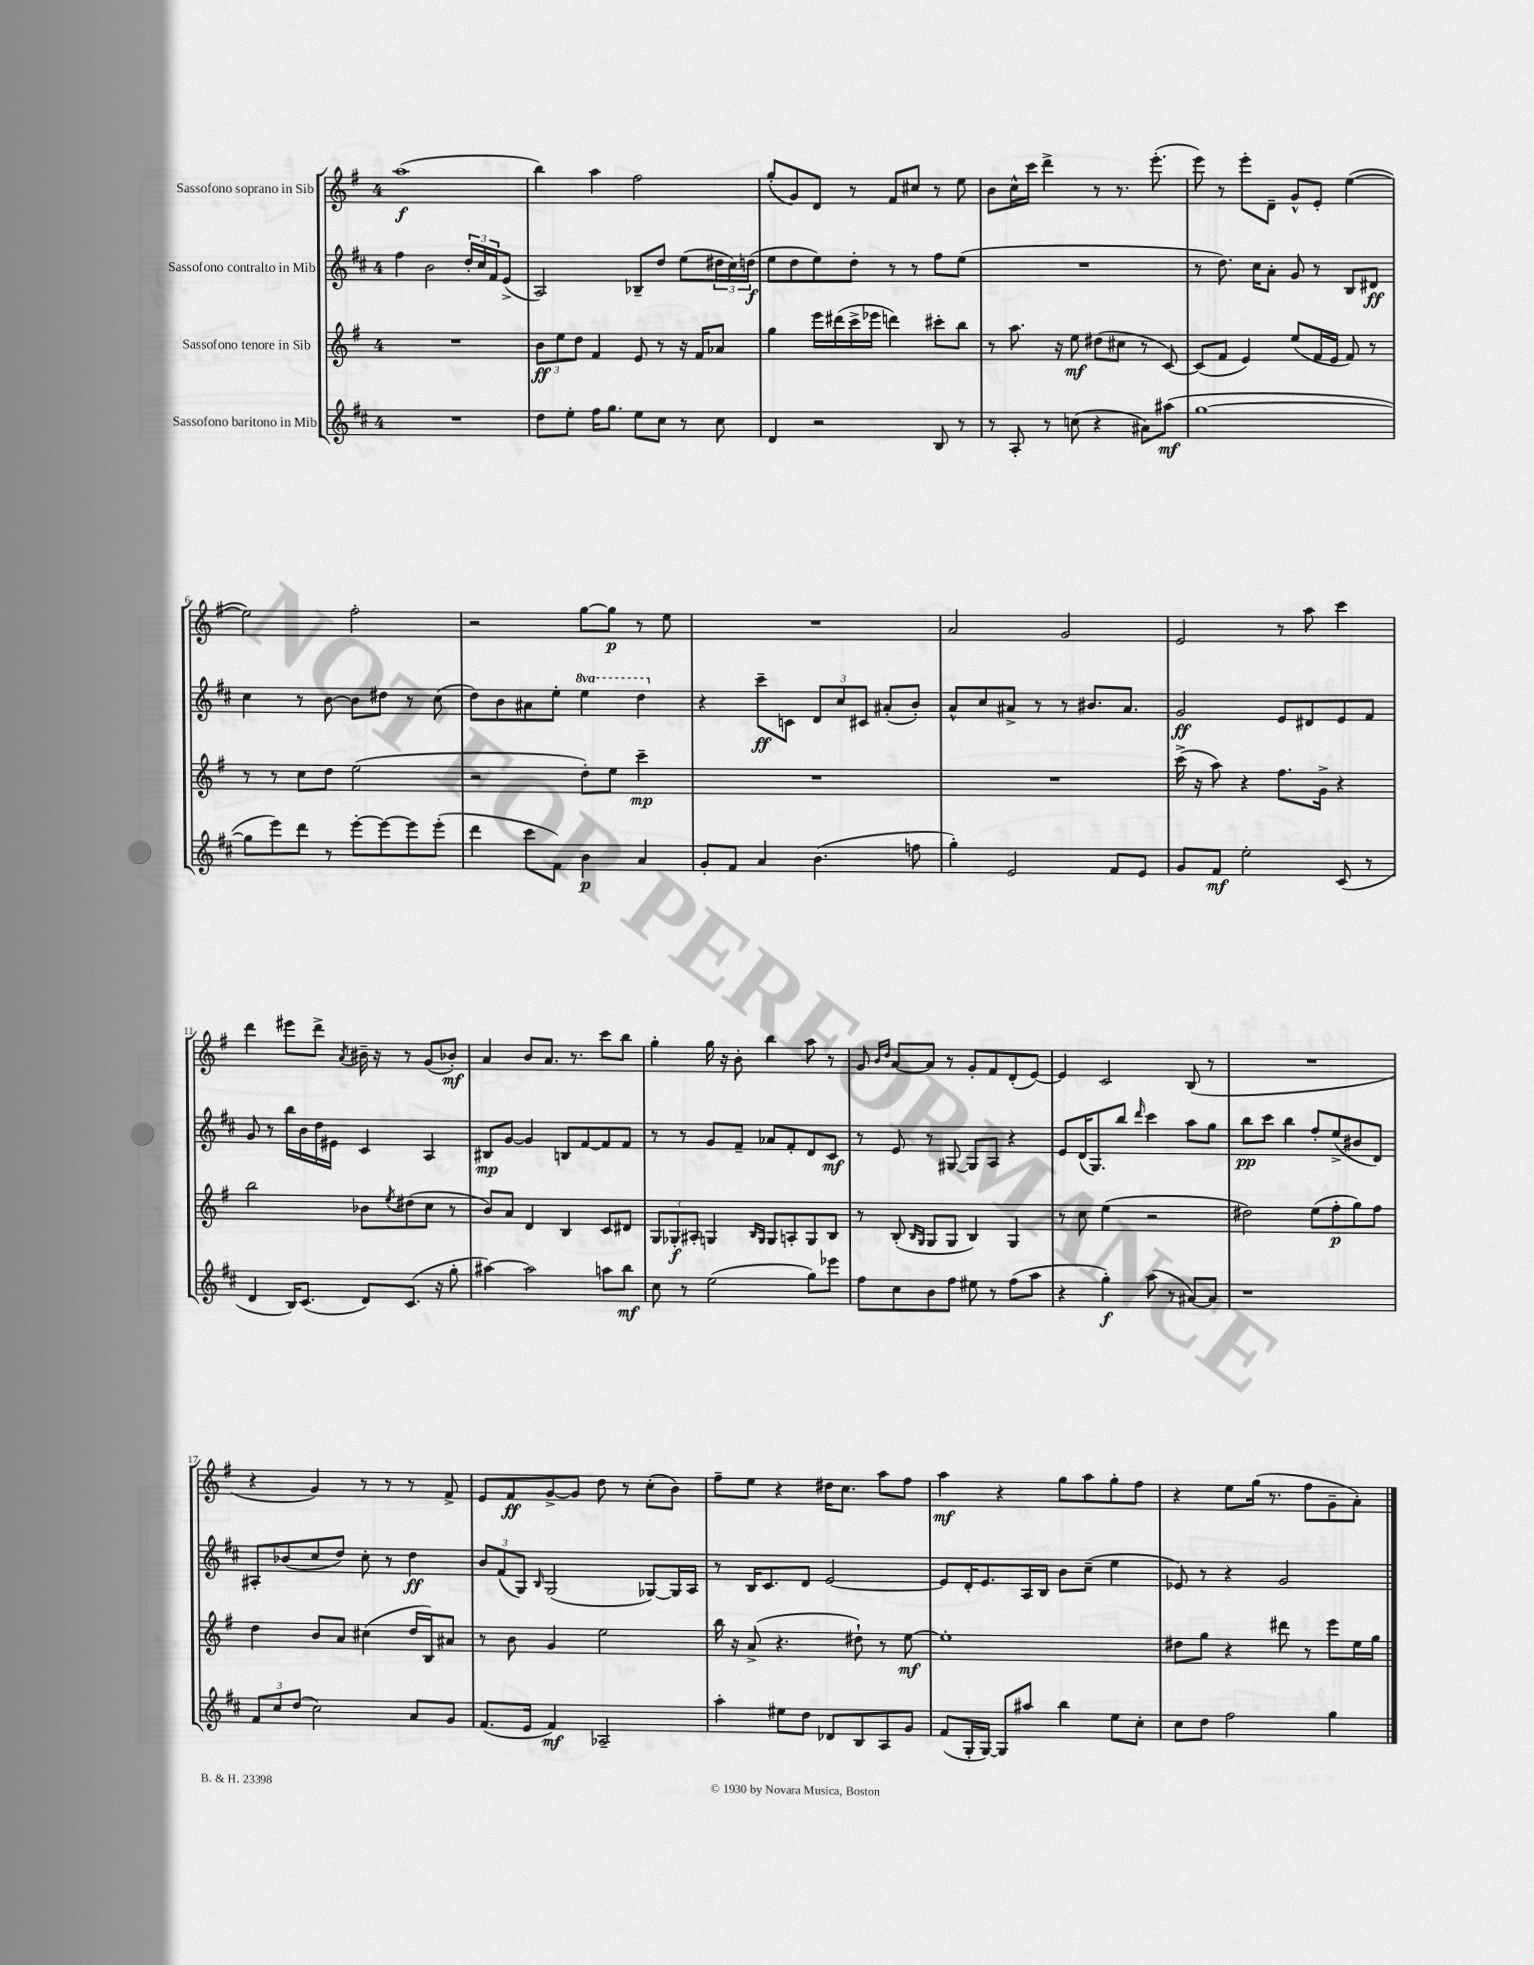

**kern	**dynam	**kern	**dynam	**kern	**dynam	**kern	**dynam
*part4	*part4	*part3	*part3	*part2	*part2	*part1	*part1
*staff4	*staff4	*staff3	*staff3	*staff2	*staff2	*staff1	*staff1
*I"Sassofono baritono in Mib	*	*I"Sassofono tenore in Sib	*	*I"Sassofono contralto in Mib	*	*I"Sassofono soprano in Sib	*
*clefG2	*	*clefG2	*	*clefG2	*	*clefG2	*
*k[f#c#]	*	*k[f#]	*	*k[f#c#]	*	*k[f#]	*
*M4/4	*	*M4/4	*	*M4/4	*	*M4/4	*
=1	=1	=1	=1	=1	=1	=1	=1
1r	.	1r	.	4ff#\	.	(1aa	f
.	.	.	.	2b\	.	.	.
.	.	.	.	24dd'/LL	.	.	.
.	.	.	.	24cc#/	.	.	.
.	.	.	.	24f#/J	.	.	.
.	.	.	.	(8e^/J	.	.	.
=2	=2	=2	=2	=2	=2	=2	=2
8dd\L	.	12b\L	ff	2A/)	.	4bb\)	.
.	.	12ee\	.	.	.	.	.
8ee'\J	.	.	.	.	.	.	.
.	.	12dd\J	.	.	.	.	.
16ff#\KL	.	4f#/	.	.	.	4aa\	.
8.gg\J	.	.	.	.	.	.	.
8ee\L	.	8e/	.	8B-X~/L	.	2ff#\	.
8cc#\J	.	8r	.	8dd/J	.	.	.
8r	.	16r	.	(8ee\L	.	.	.
.	.	16f#/KL	.	.	.	.	.
8cc#\	.	8a-X/J	.	24dd#X\L	.	.	.
.	.	.	.	24cc#\)	.	.	.
.	.	.	.	(24ddn\JJ	f	.	.
=3	=3	=3	=3	=3	=3	=3	=3
4d/	.	4gg\	.	8ee\L	.	(8gg'/L	.
.	.	.	.	8dd\	.	8g/)	.
2r	.	16eee\LL	.	8ee\)	.	8d/J	.
.	.	(16ddd#X\	.	.	.	.	.
.	.	16ccc^\	.	8dd'\J	.	8r	.
.	.	16eee-X\JJ	.	.	.	.	.
.	.	4dddn\)	.	8r	.	8f#/L	.
.	.	.	.	8r	.	8cc#X/J	.
8B/	.	8ccc#X'\L	.	8ff#\L	.	8r	.
8r	.	8bb\J	.	(8ee\J	.	8ee\	.
=4	=4	=4	=4	=4	=4	=4	=4
8r	.	8r	.	1r	.	8b\L	.
8A'/	.	8.aa\	.	.	.	16cc^^\L	.
.	.	.	.	.	.	16ccc\JJ	.
8r	.	.	.	.	.	4ddd^\	.
.	.	16r	.	.	.	.	.
(8ccn\	.	8ee\	mf	.	.	.	.
4r	.	(8dd#X\L	.	.	.	8r	.
.	.	8cc#X\J	.	.	.	8.r	.
8a#X\L)	.	8r	.	.	.	.	.
.	.	.	.	.	.	(8.eee'\	.
(8aa#X\J	mf	[8c/)	.	.	.	.	.
=5	=5	=5	=5	=5	=5	=5	=5
[1gg	.	(8c/L]	.	8r	.	8eee\)	.
.	.	8f#/J	.	8.dd\)	.	8r	.
.	.	4e/)	.	.	.	8eee'\L	.
.	.	.	.	16cc#\KL	.	.	.
.	.	.	.	8a'\J	.	8d~\J	.
.	.	(8ee/L	.	8g/	.	8g^^/L	.
.	.	16f#/L	.	8r	.	8e'/J	.
.	.	16e/JJ	.	.	.	.	.
.	.	8f#/)	.	8B/L	.	([4ee\	.
.	.	8r	.	8d#X/J	ff	.	.
!!LO:LB:g=z
=6	=6	=6	=6	=6	=6	=6	=6
8gg\L]	.	8r	.	4cc#\	.	2ee\])	.
8eee\)	.	8r	.	.	.	.	.
8ddd\J	.	8cc\L	.	8r	.	.	.
8r	.	8dd\J	.	[8b\	.	.	.
[8eee'\L	.	(2ee\	.	8b\L]	.	2ff#'\	.
8eee\_	.	.	.	8dd#X\J	.	.	.
8eee\]	.	.	.	8r	.	.	.
(8eee'\J	.	.	.	(8cc#\	.	.	.
=7	=7	=7	=7	=7	=7	=7	=7
4ddd\	.	2r	.	8dd\L)	.	2r	.
.	.	.	.	8b\	.	.	.
8ccc#\L	.	.	.	8a#X\	.	.	.
8f#\J)	.	.	.	8ee'\J	.	.	.
*	*	*	*	*8va	*	*	*
4b\	p	8dd'\L)	.	4eee\	.	[8gg\L	.
.	.	8ee\J	.	.	.	8gg\J]	p
4a/	.	4ccc~\	mp	4ddd\	.	8r	.
.	.	.	.	.	.	8ee\	.
=8	=8	=8	=8	=8	=8	=8	=8
*	*	*	*	*X8va	*	*	*
8g'/L	.	1r	.	4r	.	1r	.
8f#/J	.	.	.	.	.	.	.
4a/	.	.	.	8ccc#~\L	ff	.	.
.	.	.	.	8cn\J	.	.	.
(4.b\	.	.	.	12d/L	.	.	.
.	.	.	.	12cc#/	.	.	.
.	.	.	.	12c#X/J	.	.	.
.	.	.	.	(8a#X'/L	.	.	.
8ffn\	.	.	.	8b'/J)	.	.	.
=9	=9	=9	=9	=9	=9	=9	=9
4gg'\)	.	1r	.	8a^^/L	.	2a/	.
.	.	.	.	8cc#/	.	.	.
2e/	.	.	.	8a#X^/J	.	.	.
.	.	.	.	8r	.	.	.
.	.	.	.	8r	.	2g/	.
.	.	.	.	8.b#X/L	.	.	.
8f#/L	.	.	.	.	.	.	.
.	.	.	.	8.a#/J	.	.	.
8e/J	.	.	.	.	.	.	.
=10	=10	=10	=10	=10	=10	=10	=10
8g/L	.	(16ccc^\	.	2g/	ff	2e/	.
.	.	16r	.	.	.	.	.
8f#/J	mf	8aa\)	.	.	.	.	.
2ee'\	.	4r	.	.	.	.	.
.	.	8.ff#\L	.	8e/L	.	8r	.
.	.	.	.	8d#X/	.	8aa\	.
.	.	16g^\Jk	.	.	.	.	.
(8c#/	.	4r	.	8e/	.	4ccc\	.
8r	.	.	.	8f#/J	.	.	.
!!LO:LB:g=z
=11	=11	=11	=11	=11	=11	=11	=11
4d/	.	2bb\	.	8g/	.	4ddd\	.
.	.	.	.	8r	.	.	.
16B/KL)	.	.	.	16bb\LL	.	8eee#X\L	.
(8.c#/J	.	.	.	16b\	.	.	.
.	.	.	.	16dd\	.	8ddd^\J	.
.	.	.	.	16e#X\JJ	.	.	.
.	.	.	.	.	.	8qa/	.
8d/L)	.	8b-X\L	.	4c#/	.	16b#X~\	.
.	.	.	.	.	.	16r	.
.	.	8qee/	.	.	.	.	.
(8.c#/J	.	(8dd#X\	.	.	.	8r	.
.	.	8cc\J	.	4A/	.	(8g/L	.
16r	.	.	.	.	.	.	.
8gg'\	.	8r	.	.	.	8b-X'/J)	mf
=12	=12	=12	=12	=12	=12	=12	=12
[4aa#X\)	.	8b/L)	.	8B#X/L	mp	4a/	.
.	.	8a/J	.	[8g/J	.	.	.
2aa#\]	.	4d/	.	4g/]	.	8b/L	.
.	.	.	.	.	.	8.a/J	.
.	.	4B/	.	8Bn/L	.	.	.
.	.	.	.	.	.	8.r	.
.	.	.	.	[8f#/	.	.	.
8aan\L	.	8c/L	.	8f#/]	.	8ccc\L	.
8bb\J	mf	8d#X/J	.	8f#/J	.	8bb\J	.
=13	=13	=13	=13	=13	=13	=13	=13
8cc#\	.	12G/L	.	8r	.	4gg'\	.
.	.	12G-X'/	f	.	.	.	.
8r	.	.	.	8r	.	.	.
.	.	12A#X'/J	.	.	.	.	.
(2ee\	.	4Gn/	.	8g/L	.	16gg\	.
.	.	.	.	.	.	16r	.
.	.	.	.	8f#~/J	.	8b'\	.
.	.	16qqB/LL	.	.	.	.	.
.	.	16qqG/JJ	.	.	.	.	.
.	.	8G/L	.	8a-X/L	.	4bb\	.
.	.	8An'/	.	8f#'/	.	.	.
8gg\L)	.	8G/	.	8d/	.	8aa\	.
8eee-X\J	.	8B/J	.	8c#/J	mf	8r	.
=14	=14	=14	=14	=14	=14	=14	=14
8ff#\L	.	8r	.	8r	.	8g/	.
.	.	.	.	.	.	16qqb/LL	.
.	.	.	.	.	.	16qqdd/JJ	.
8cc#\	.	(8B'/	.	8e/	.	[8a/L	.
.	.	16qqB/LL	.	.	.	.	.
.	.	16qqG/JJ	.	.	.	.	.
8b\	.	8G/L	.	8r	.	8a/J]	.
8ff#\J	.	8G/J	.	[8G#X/	.	8r	.
8ee#X\	.	4B/)	.	8G#/L]	.	8g'/L	.
8r	.	.	.	8A/J	.	8f#/	.
(8ff#\L	.	4G/	.	4r	.	(8d'/	.
8aa\J	.	.	.	.	.	[8e/J)	.
=15	=15	=15	=15	=15	=15	=15	=15
4r	.	8r	.	8e/L	.	4e/]	.
.	.	8cc\	.	(16d/K	.	.	.
.	.	.	.	8.G/)	.	.	.
4gg'\)	f	(4ee\	.	.	.	2c/	.
.	.	.	.	8bb/J	.	.	.
.	.	.	.	16qqddd/	.	.	.
(8aa\	.	2r	.	4ccc#\	.	.	.
8r	.	.	.	.	.	.	.
[8a#X/L)	.	.	.	8aa\L	.	(8B/	.
8a#/J]	.	.	.	8gg\J	.	8r	.
=16	=16	=16	=16	=16	=16	=16	=16
1r	.	2dd#X\)	.	8bb\L	pp	1r	.
.	.	.	.	8ccc#\J	.	.	.
.	.	.	.	4bb\	.	.	.
.	.	(8ee\L	.	8ff#'/L	.	.	.
.	.	8ff#'\	p	(8ee^/	.	.	.
.	.	8gg\)	.	8b#X/	.	.	.
.	.	8ff#\J	.	8d/J)	.	.	.
!!LO:LB:g=z
=17	=17	=17	=17	=17	=17	=17	=17
12f#/L	.	4dd\	.	8A#X'/L	.	4r	.
12cc#/	.	.	.	.	.	.	.
.	.	.	.	(8b-X/	.	.	.
(12dd/J	.	.	.	.	.	.	.
2cc#\)	.	8b/L	.	8cc#/	.	4g/)	.
.	.	8a/J	.	8dd/J)	.	.	.
.	.	(4cc#X\	.	8cc#'\	.	8r	.
.	.	.	.	8r	.	8r	.
8a/L	.	16dd/LL	.	4dd\	ff	8r	.
.	.	16B/J)	.	.	.	.	.
8g/J	.	8a#X/J	.	.	.	8f#^/	.
=18	=18	=18	=18	=18	=18	=18	=18
(8.f#/L	.	8r	.	12b/L	.	8e/L	.
.	.	.	.	(12f#/	.	.	.
.	.	8b\	.	.	.	8f#/	ff
.	.	.	.	12G/J)	.	.	.
16e/Jk	.	.	.	.	.	.	.
.	.	.	.	16qqB/	.	.	.
4f#/)	mf	4g/	.	(2G/	.	[8g^/	.
.	.	.	.	.	.	8g/J]	.
2A-X~/	.	2ee\	.	.	.	8dd\	.
.	.	.	.	.	.	8r	.
.	.	.	.	[8G-X/L)	.	(8cc'\L	.
.	.	.	.	16G-/L]	.	8b\J)	.
.	.	.	.	16A/JJ	.	.	.
=19	=19	=19	=19	=19	=19	=19	=19
4aa'\	.	16bb\	.	8r	.	8ff#~\L	.
.	.	16r	.	.	.	.	.
.	.	(8a^/	.	16B/KL	.	8ee\J	.
.	.	.	.	8.c#/	.	.	.
8ee#X\L	.	4.r	.	.	.	4r	.
8dd\J	.	.	.	8d/J	.	.	.
8d-X/L	.	.	.	[2e/	.	16dd#X\KL	.
.	.	.	.	.	.	8.cc\J	.
8B/	.	8dd#X`\)	.	.	.	.	.
8A/	.	8r	.	.	.	8aa\L	.
8g/J	.	[8ee\	mf	.	.	8ff#\J	.
=20	=20	=20	=20	=20	=20	=20	=20
(8f#/L	.	1ee']	.	8e/L]	.	4aa\	mf
16G'/L	.	.	.	16d'/K	.	.	.
[16G/JJ)	.	.	.	8.e/	.	.	.
8G/L]	.	.	.	.	.	4r	.
8aa#X/J	.	.	.	16A/L	.	.	.
.	.	.	.	16B/JJ	.	.	.
4bb\	.	.	.	8b\L	.	8gg\L	.
.	.	.	.	(8cc#~\J	.	8aa\	.
8ee\L	.	.	.	4ee\	.	8gg'\	.
8cc#'\J	.	.	.	.	.	8ff#\J	.
=21	=21	=21	=21	=21	=21	=21	=21
8cc#\L	.	8dd#X\L	.	8e-X/)	.	4r	.
8dd\J	.	8gg\J	.	8r	.	.	.
2ff#\	.	4r	.	4r	.	8ee\L	.
.	.	.	.	.	.	(16gg\Jk	.
.	.	.	.	.	.	8.r	.
.	.	8ddd#X\	.	2g/	.	.	.
.	.	8r	.	.	.	8ff#\L	.
4gg\	.	8eee\L	.	.	.	8g~\	.
.	.	16ee\L	.	.	.	8a'\J)	.
.	.	16gg\JJ	.	.	.	.	.
==	==	==	==	==	==	==	==
*-	*-	*-	*-	*-	*-	*-	*-
